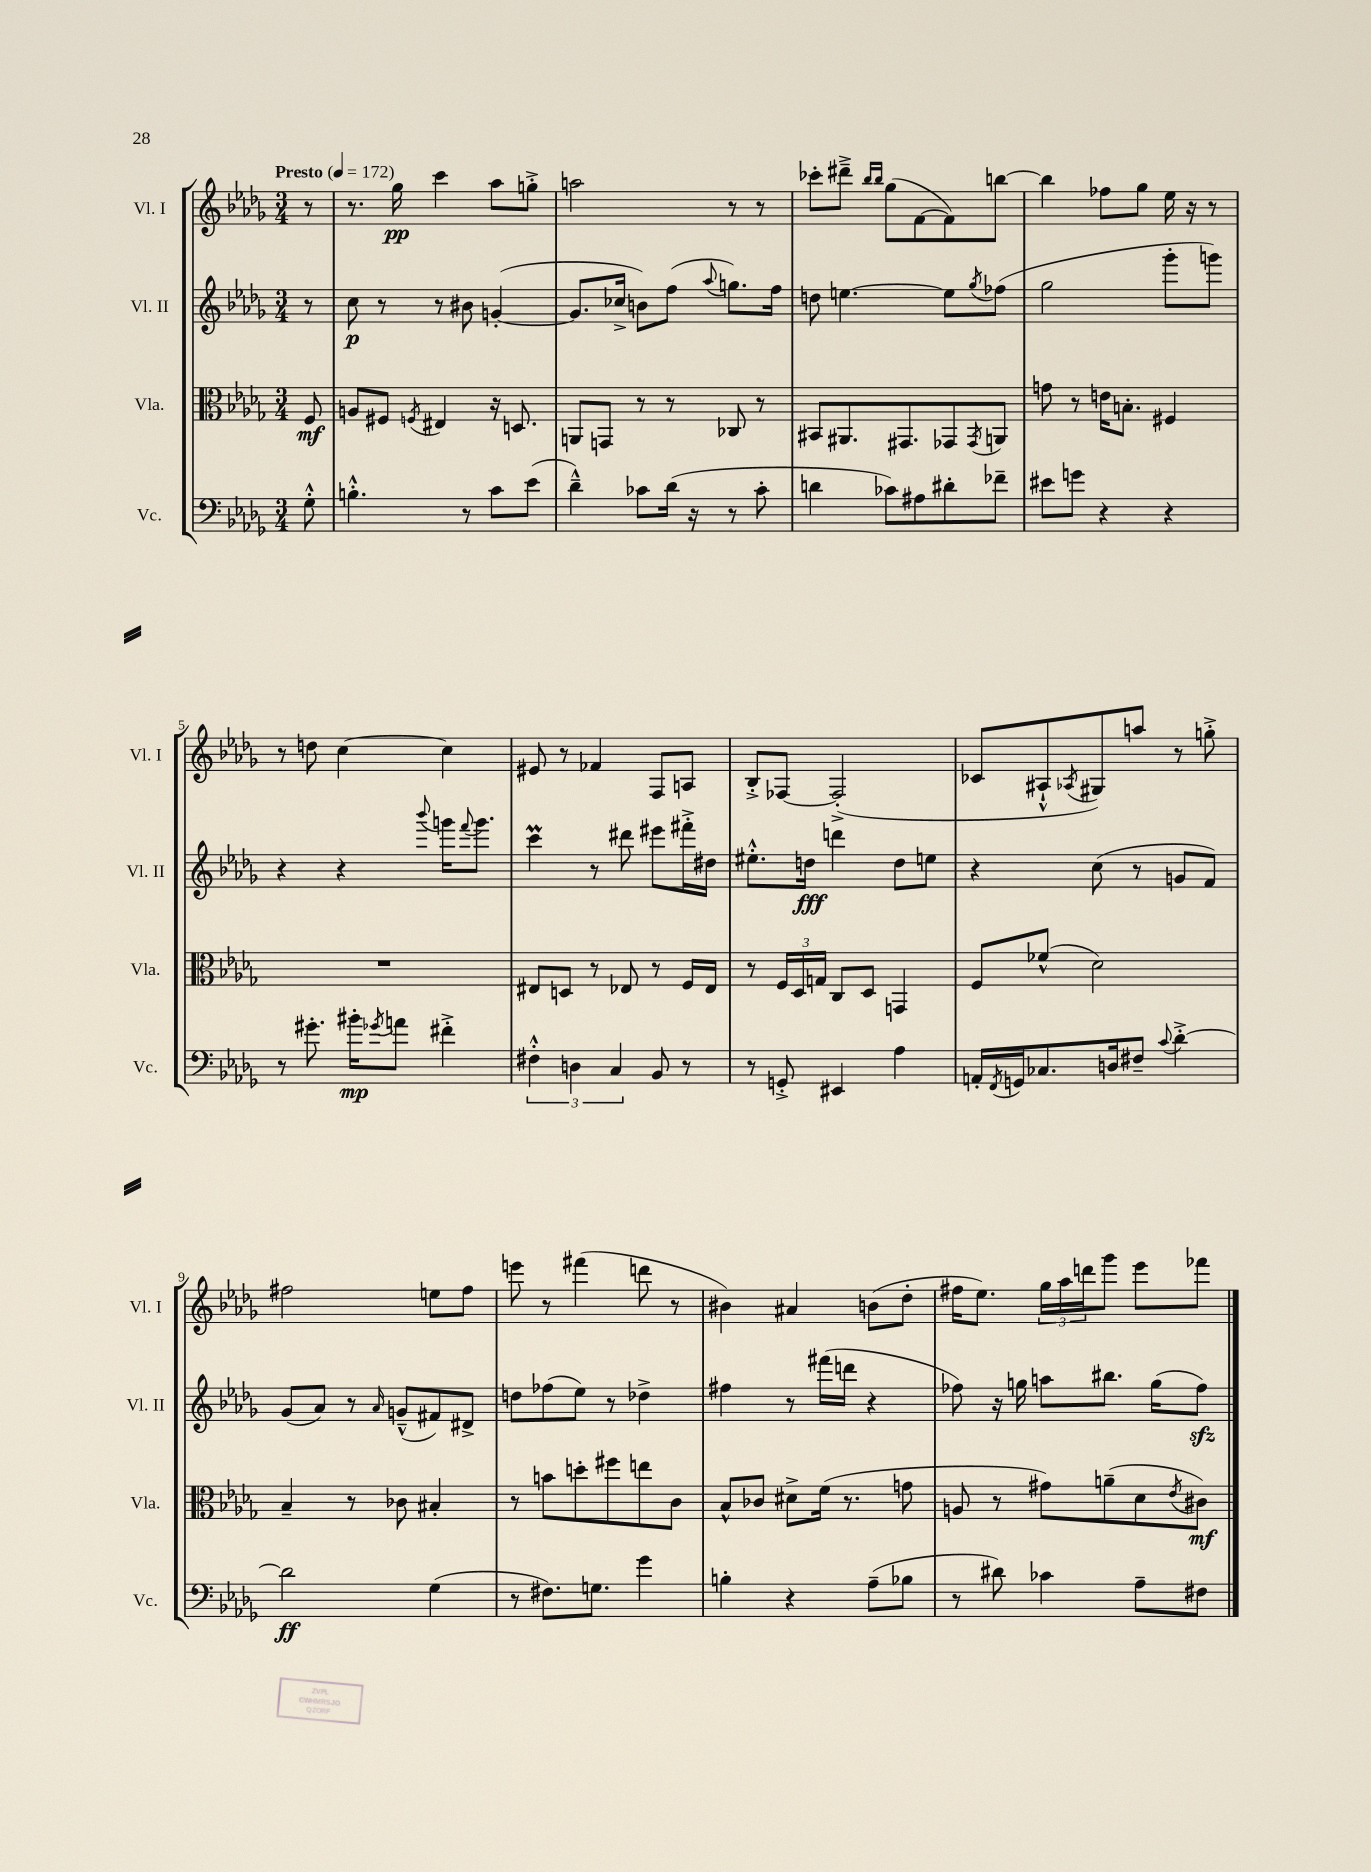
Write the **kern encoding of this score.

**kern	**kern	**kern	**kern
*staff4	*staff3	*staff2	*staff1
*clefF4	*clefC3	*clefG2	*clefG2
*k[b-e-a-d-g-]	*k[b-e-a-d-g-]	*k[b-e-a-d-g-]	*k[b-e-a-d-g-]
*M3/4	*M3/4	*M3/4	*M3/4
*MM172	*MM172	*MM172	*MM172
8G-'^^	8F	8r	8r
=	=	=	=
4.B'^^	8A	8cc	8.r
.	8F#	8r	.
.	.	.	16gg-
.	8qF	.	.
.	4E#	8r	4ccc
8r	.	8b#	.
8c	16r	([4g'	8aa-
.	8.D	.	.
(8e-	.	.	8gg'^
=	=	=	=
4d-~^^)	8AA	8.g]	2aa
.	8GG	.	.
.	.	16cc-^	.
8c-	8r	8b)	.
(16d-	8r	(8ff	.
16r	.	.	.
.	.	8qqaa-	.
8r	8C-	8.gg)	8r
8c-'	8r	.	8r
.	.	16ff	.
=	=	=	=
4d	8BB#	8dd	8ccc-'
.	8.AA#	[4.ee	8ddd#~^
.	.	.	16qqbb-
.	.	.	16qqbb-
8c-)	.	.	(8gg-
.	8.GG#	.	.
8A#	.	.	[8f
8d#'	8GG-	8ee]	8f])
.	8qGG-	8qgg-	.
8f-~	8AA	(8ff-	[8bb
=	=	=	=
8e#	8g	2gg-	4bb]
8g	8r	.	.
4r	16e	.	8ff-
.	8.B'	.	.
.	.	.	8gg-
4r	4F#	8ggg-'	16ee-
.	.	.	16r
.	.	8ggg)	8r
=	=	=	=
8r	2.r	4r	8r
8.g#'	.	.	8dd
.	.	4r	[4cc
16b#'	.	.	.
8qg-	.	.	.
8a	.	.	.
.	.	8qqbbb-	.
4f#'^	.	16ggg	4cc]
.	.	8qqfff	.
.	.	8.ggg	.
=	=	=	=
6F#'^^	8E#	4ccc	8e#
.	8D	.	8r
6D	.	.	.
.	8r	8r	4f-
6C	.	.	.
.	8E-	8ddd#	.
8BB-	8r	8eee#	8F
8r	16F	16fff#'^	8A
.	16E-	16dd#	.
=	=	=	=
8r	8r	8.ee#'^^	8B-'^
8GG'^	24F	.	[8F-
.	24D-	.	.
.	.	16dd	.
.	24G	.	.
4EE#	8C	4ddd	(2F-'^]
.	8D-	.	.
4A-	4GG	8dd	.
.	.	8ee	.
=	=	=	=
16AA'	8F	4r	8c-
8qFF	.	.	.
16GG	.	.	.
8.C-	(8f-^^	.	8A#`^^
.	.	.	8qA-
.	2d-)	(8cc	8G#)
16D	.	.	.
8F#~	.	8r	8aa
8qqc	.	.	.
[4d-'^	.	8g	8r
.	.	8f)	8gg'^
=	=	=	=
2d-]	4B-~	(8g-	2ff#
.	.	8a-)	.
.	8r	8r	.
.	.	16qqa-	.
.	8c-	(8g~^^	.
(4G-	4B#'	8f#)	8ee
.	.	8d#^	8ff#
=	=	=	=
8r	8r	8dd	8eee
8.F#)	8b	(8ff-	8r
.	8dd'	8ee-)	(4fff#
8.G	.	.	.
.	8ff#	8r	.
4g-	8ee	4dd-^	8ddd
.	8c	.	8r
=	=	=	=
4B'	8B-^^	4ff#	4b#)
.	8c-	.	.
4r	8d#^	8r	4a#
.	(16f	(16fff#	.
.	8.r	16ddd	.
(8A-~	.	4r	(8b
8B-	8g	.	8dd-'
=	=	=	=
8r	8A	8ff-)	16ff#
.	.	.	8.ee-)
8d#)	8r	16r	.
.	.	16gg	.
4c-	8g#)	8aa	24gg-
.	.	.	24aa-
.	.	.	24ddd
.	(8a~	8.bb#	8ggg-
8A-~	8d-	.	8eee-
.	.	(16gg	.
.	8qe-	.	.
8F#	8c#)	8ff-)	8fff-
==	==	==	==
*-	*-	*-	*-
